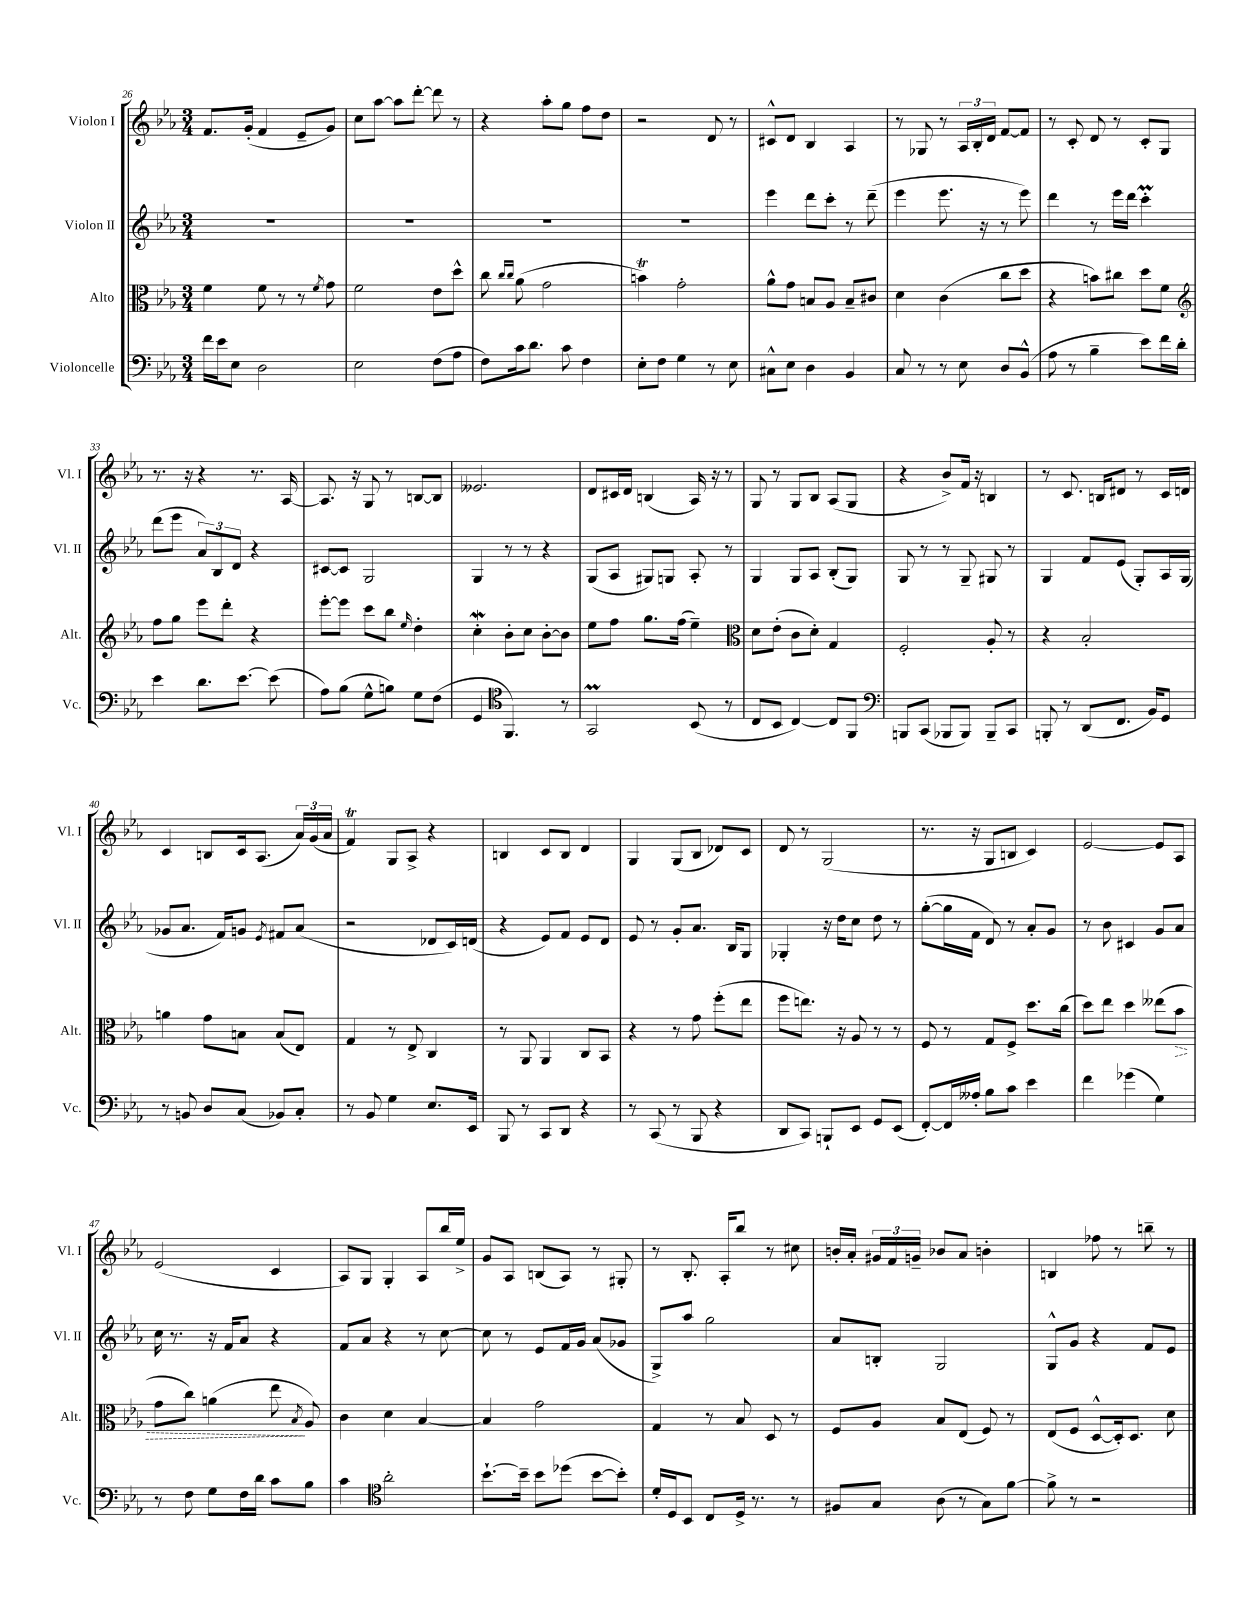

**kern	**kern	**dynam	**kern	**kern
*part4	*part3	*part3	*part2	*part1
*staff4	*staff3	*staff3	*staff2	*staff1
*I"Violoncelle	*I"Alto	*	*I"Violon II	*I"Violon I
*I'Vc.	*I'Alt.	*	*I'Vl. II	*I'Vl. I
*clefF4	*clefC3	*	*clefG2	*clefG2
*k[b-e-a-]	*k[b-e-a-]	*	*k[b-e-a-]	*k[b-e-a-]
*M3/4	*M3/4	*	*M3/4	*M3/4
=26	=26	=26	=26	=26
16f\LL	4f\	.	2.r	8.f/L
16e-\J	.	.	.	.
8E-\J	.	.	.	.
.	.	.	.	(16g'/Jk
2D\	8f\	.	.	4f/
.	8r	.	.	.
.	8r	.	.	8e-~/L
.	8qf/	.	.	.
.	8g\	.	.	8g/J)
=27	=27	=27	=27	=27
2E-\	2f\	.	2.r	8cc\L
.	.	.	.	[8aa-\J
.	.	.	.	8aa-\L]
.	.	.	.	[8ddd'\J
(8F\L	8e-\L	.	.	8ddd\]
8A-\J	8dd^^\J	.	.	8r
=28	=28	=28	=28	=28
8F\L)	8cc\	.	2.r	4r
.	16qqcc/LL	.	.	.
.	16qqcc/JJ	.	.	.
16c\k	(8a-\	.	.	.
8.d\J	.	.	.	.
.	2g\	.	.	8aa-'\L
8c\	.	.	.	8gg\J
4F\	.	.	.	8ff\L
.	.	.	.	8dd\J
=29	=29	=29	=29	=29
8E-'\L	4bnt\)	.	2.r	2r
8F\J	.	.	.	.
4G\	2g'\	.	.	.
8r	.	.	.	8d/
8E-\	.	.	.	8r
=30	=30	=30	=30	=30
8C#X^^\L	8a-^^\L	.	4eee-\	8c#X^^/L
8E-\J	8g\J	.	.	8d/J
4D\	8Bn/L	.	8ddd\L	4B-/
.	8A-/J	.	8ccc'\J	.
4BB-/	8B~/L	.	8r	4A-/
.	8c#X/J	.	(8ddd~\	.
=31	=31	=31	=31	=31
8C/	4d\	.	4eee-\	8r
8r	.	.	.	8G-X/
8r	(4c\	.	8.eee-\	8r
8E-\	.	.	.	24A-/LL
.	.	.	.	24B-'/
.	.	.	16r	.
.	.	.	.	24d/JJ
8D/L	8cc\L	.	8r	[8f/L
(8BB-^^/J	8dd\J	.	8eee-\)	8f/J]
=32	=32	=32	=32	=32
8A-\	4r	.	4ddd\	8r
8r	.	.	.	8c'/
4B-~\	8bn\L)	.	8r	8d/
.	8cc#X\J	.	16eee-\LL	8r
.	.	.	16ddd\JJ	.
8e-\L)	8dd\L	.	4cccM'\	8c'/L
16f\L	8f\J	.	.	8G/J
16d'\JJ	.	.	.	.
!!LO:LB:g=z
=33	=33	=33	=33	=33
*	*clefG2	*	*	*
4e-\	8ff\L	.	(8ddd\L	8.r
.	8gg\J	.	8eee-\J	.
.	.	.	.	16r
8.d\L	8eee-\L	.	12a-/L)	4r
.	.	.	12B-/	.
.	8ddd'\J	.	.	.
.	.	.	12d/J	.
[8.e-\J	.	.	.	.
.	4r	.	4r	8.r
(8e-\]	.	.	.	.
.	.	.	.	[16A-/
=34	=34	=34	=34	=34
8A-\L)	[8eee-'\L	.	[8c#X/L	8.A-/]
(8B-\J	8eee-\J]	.	8c#/J]	.
.	.	.	.	16r
8G^^\L	8ccc\L	.	2G/	8G/
8Bn\J)	8bb-\J	.	.	8r
.	16qqee-/	.	.	.
8G\L	4dd'\	.	.	[8Bn/L
(8F\J	.	.	.	8B/J]
=35	=35	=35	=35	=35
4GG/	4ccW'\	.	4G/	2.e--X/
*clefC4	*	*	*	*
4.FF/)	8b-'\L	.	8r	.
.	8cc\J	.	8r	.
.	[8b-'\L	.	4r	.
8r	8b-\J]	.	.	.
=36	=36	=36	=36	=36
2GGm/	8ee-\L	.	(8G/L	8d/L
.	8ff\J	.	8A-/J	16c#X/L
.	.	.	.	16d/JJ
.	8.gg\L	.	8G#X/L)	(4Bn/
.	.	.	8Gn/J	.
.	(16ff\Jk	.	.	.
(8BB-/	4ee-~\)	.	8A-'/	16A-/)
.	.	.	.	16r
8r	.	.	8r	8r
=37	=37	=37	=37	=37
*	*clefC3	*	*	*
8C/L	8d\L	.	4G/	8G/
8BB-/J	(8e-'\J	.	.	8r
[4C/)	8c\L	.	8G/L	8G/L
.	8d'\J)	.	8A-/J	8B-/J
8C/L]	4G/	.	(8B-'/L	(8A-/L
8FF/J	.	.	8G/J)	8G/J
=38	=38	=38	=38	=38
*clefF4	*	*	*	*
8BBBn/L	2F'/	.	8G/	4r
(8CC/J	.	.	8r	.
8BBB-X/L	.	.	8r	8b-^/L)
8BBB-/J)	.	.	8G~/	16f/Jk
.	.	.	.	16r
8BBB-~/L	8A-'/	.	8G#X/	4Bn/
8CC/J	8r	.	8r	.
=39	=39	=39	=39	=39
8BBBn'/	4r	.	4G/	8r
8r	.	.	.	8.c/
(8DD/L	2B-'/	.	8f/L	.
.	.	.	.	16Bn/KL
8.FF/J	.	.	(8e-/J	8d#X/J
.	.	.	8G'/L)	8r
16BB-/KL)	.	.	.	.
8GG/J	.	.	16A-/L	16c/LL
.	.	.	(16G/JJ	16dn/JJ
!!LO:LB:g=z
=40	=40	=40	=40	=40
8r	4an\	.	8g-X/L	4c/
8BBn/	.	.	8.a-/J	.
8D/L	8g\L	.	.	8Bn/L
.	.	.	16f/KL)	.
(8C/J	8Bn\J	.	8gn/J	16c/k
.	.	.	.	(8.A-/J
.	.	.	8qe-/	.
8BB-X/L)	(8B/L	.	8f#X/L	.
8C'/J	8E-/J)	.	(8a-/J	24a-/LL)
.	.	.	.	(24g/
.	.	.	.	24a-/JJ
=41	=41	=41	=41	=41
8r	4G/	.	2r	4fT/)
8BB-/	.	.	.	.
4G\	8r	.	.	8G/L
.	8E-^/	.	.	8A-^/J
8.E-/L	4C/	.	8d-X/L	4r
.	.	.	16c/L)	.
16EE-/Jk	.	.	(16dn/JJ	.
=42	=42	=42	=42	=42
8BBB-/	8r	.	4r	4Bn/
8r	8AA-/	.	.	.
8CC/L	4AA-/	.	8e-/L)	8c/L
8DD/J	.	.	8f/J	8B/J
4r	8C/L	.	8e-/L	4d/
.	8BB-/J	.	8d/J	.
=43	=43	=43	=43	=43
8r	4r	.	8e-/	4G/
(8CC/	.	.	8r	.
8r	8r	.	8g'/L	(8G/L
8BBB-/	8g\	.	8.a-/J	8B-/J
4r	(8ff'\L	.	.	8d-X/L)
.	.	.	16B-/KL	.
.	8ee-\J	.	8G/J	8c/J
=44	=44	=44	=44	=44
8DD/L	8ff\L	.	4G-X'/	8d/
8CC/J)	8.een\J)	.	.	8r
8BBBn`/L	.	.	16r	(2G/
.	16r	.	16dd\KL	.
8EE-/J	8A-/	.	8cc\J	.
8GG/L	8r	.	8dd\	.
(8EE-/J	8r	.	8r	.
=45	=45	=45	=45	=45
[8FF'/L)	8F/	.	([8gg'\L	8.r
16FF/L]	8r	.	16gg\L]	.
16A--X'/JJ	.	.	16f\JJ	16r
8B-\L	8G/L	.	8d/)	8G/L
8c\J	8F^/J	.	8r	8Bn/J
4e-\	8.dd\L	.	8a-'/L	4c/)
.	.	.	8g/J	.
.	(16cc\Jk	.	.	.
=46	=46	=46	=46	=46
4f\	8dd\L)	.	8r	[2e-/
.	8ee-\J	.	8b-\	.
(4g-X\	4dd\	.	4c#X/	.
4G\)	(8ee--X\L	.	8g/L	8e-/L]
!	!	!LO:HP:b	!	!
.	8b-\J	>	8a-/J	8A-/J
!!LO:LB:g=z
=47	=47	=47	=47	=47
8r	8g\L	.	16cc\	(2e-/
.	.	.	8.r	.
8F\	8cc\J)	.	.	.
8G\L	(4an\	.	16r	.
.	.	.	16f/KL	.
16F\L	.	.	8a-/J	.
16d\JJ	.	.	.	.
8c\L	8ee-\	.	4r	4c/
.	8qB-/	.	.	.
8B-\J	8A-/)	]	.	.
=48	=48	=48	=48	=48
4c\	4c\	.	8f/L	8A-/L)
.	.	.	8a-/J	8G/J
*clefC4	*	*	*	*
2a-'\	4d\	.	4r	4G'/
.	[4B-/	.	8r	8A-/L
.	.	.	[8cc\	16bb-/L
.	.	.	.	16ee-^/JJ
=49	=49	=49	=49	=49
[8.b-`\L	4B-/]	.	8cc\]	8g/L
.	.	.	8r	8A-/J
16b-~\Jk]	.	.	.	.
8b-\L	2g\	.	8e-/L	(8Bn/L
(8dd-X\J	.	.	16f/L	8A-/J)
.	.	.	16g/JJ	.
[8b-\L	.	.	(8a-/L	8r
8b-'\J])	.	.	8g-X/J	8G#X'/
=50	=50	=50	=50	=50
16d'/LL	4G/	.	8G^/L)	8r
16D/J	.	.	.	.
8BB-/J	.	.	8aa-/J	8.B-'/
8C/L	8r	.	2gg\	.
.	.	.	.	16A-'/KL
16D^/Jk	8B-/	.	.	8bb-/J
8.r	.	.	.	.
.	8D/	.	.	8r
8r	8r	.	.	8cc#X\
=51	=51	=51	=51	=51
8F#X/L	8F/L	.	8a-/L	16bn'/LL
.	.	.	.	16a-'/JJ
8G/J	8A-/J	.	8Bn'/J	24g#X/LL
.	.	.	.	24f/
.	.	.	.	24gn~/JJ
(8A-\	8B-/L	.	2G/	8b-X/L
8r	(8E-/J	.	.	8a-/J
8G\L)	8F/)	.	.	4bn'\
[8f\J	8r	.	.	.
=52	=52	=52	=52	=52
8f^\]	(8E-/L	.	8G^^/L	4Bn/
8r	8F/J	.	8g/J	.
2r	[8D^^/L	.	4r	8ff-X\
.	16D'/k])	.	.	8r
.	8.D/J	.	.	.
.	.	.	8f/L	8bbn~\
.	8d\	.	8e-/J	8r
==	==	==	==	==
*-	*-	*-	*-	*-
